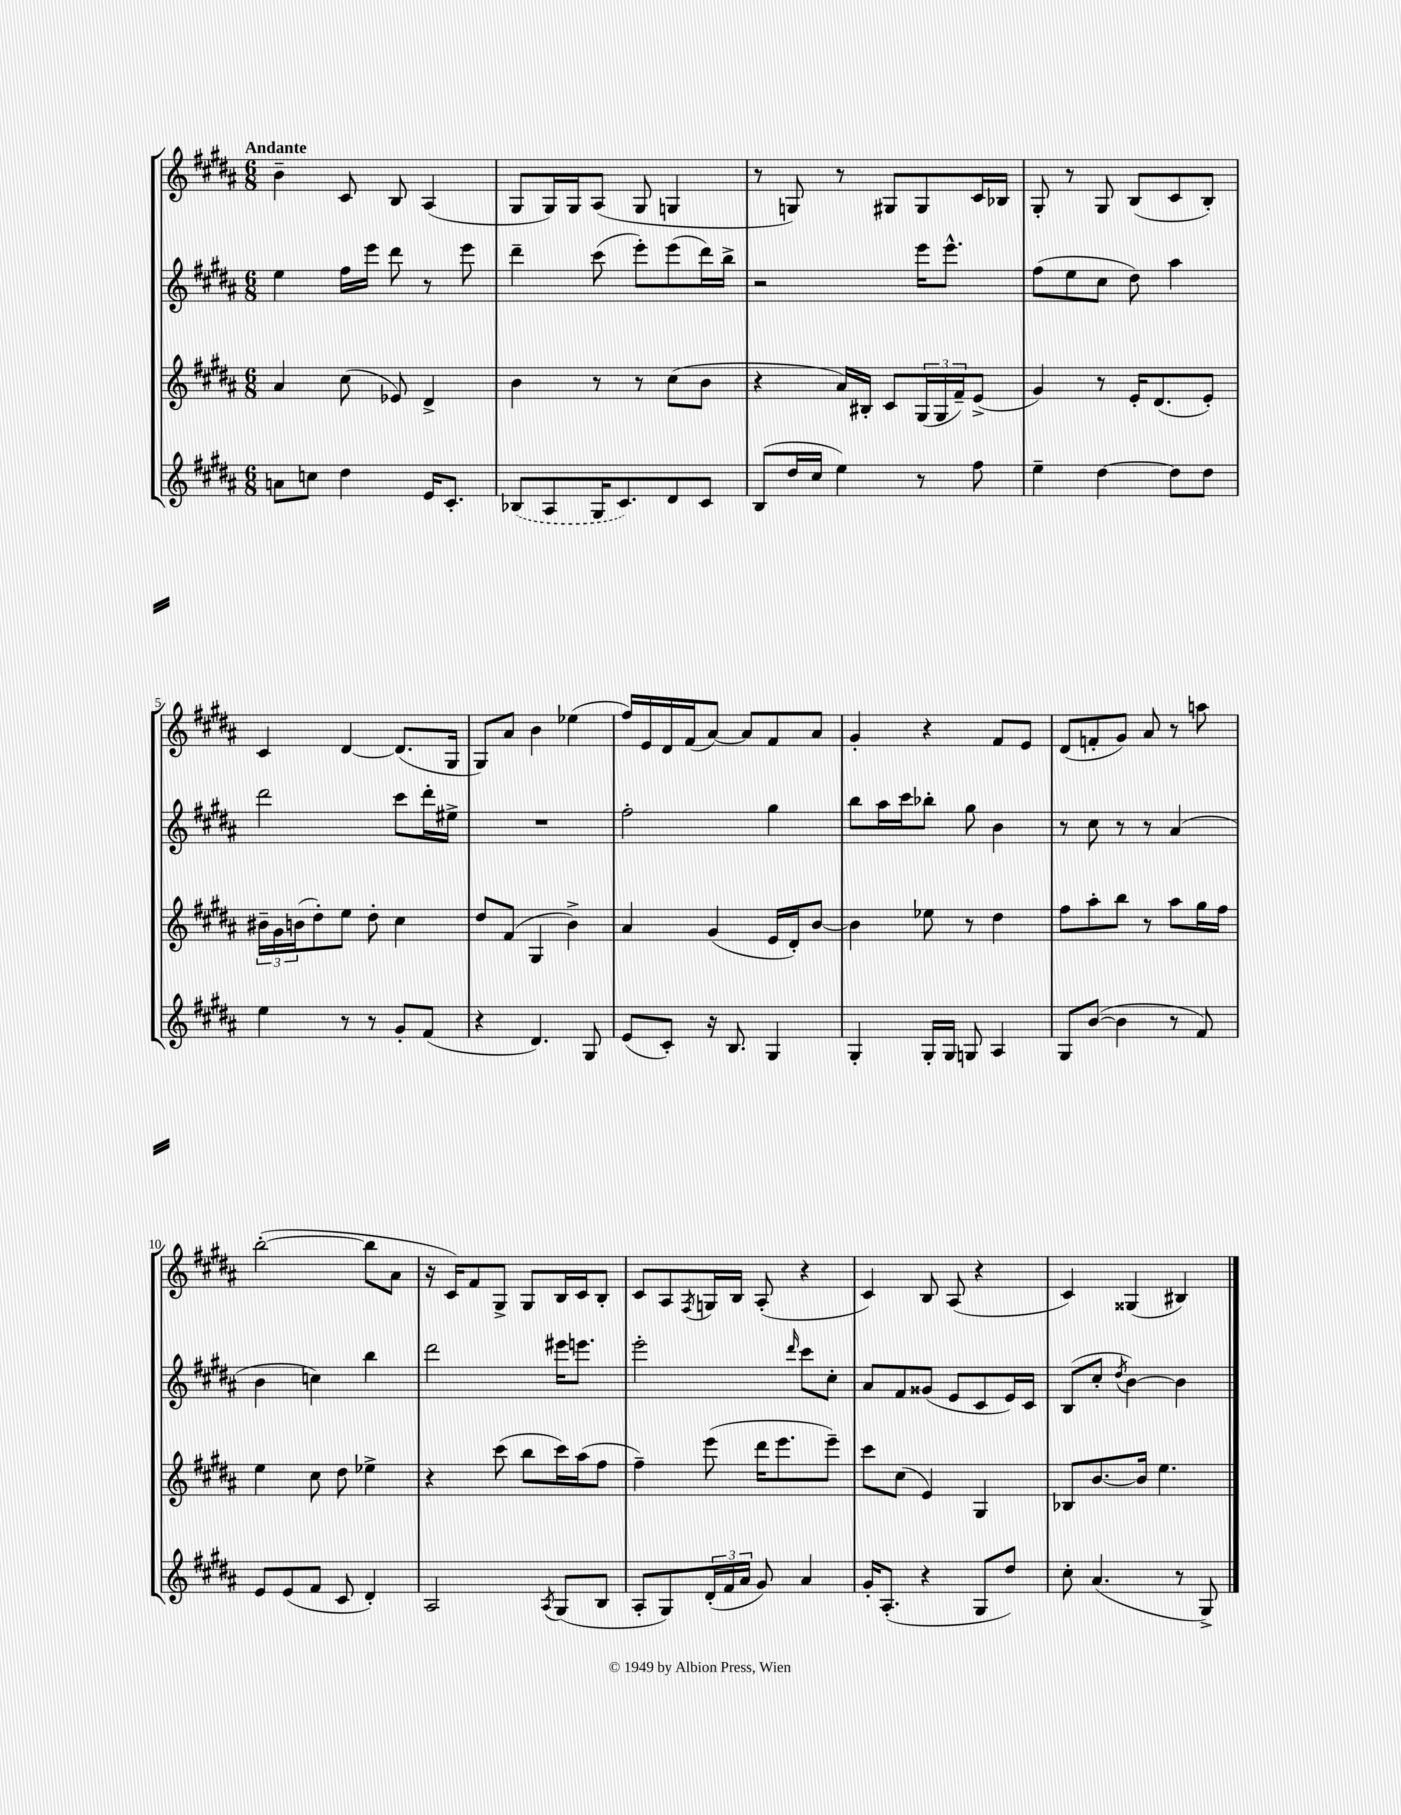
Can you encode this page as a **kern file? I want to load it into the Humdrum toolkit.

**kern	**kern	**kern	**kern
*staff4	*staff3	*staff2	*staff1
*clefG2	*clefG2	*clefG2	*clefG2
*k[f#c#g#d#a#]	*k[f#c#g#d#a#]	*k[f#c#g#d#a#]	*k[f#c#g#d#a#]
*M6/8	*M6/8	*M6/8	*M6/8
8a\L	4a#/	4ee\	4b~\
8cc\J	.	.	.
4dd#\	(8cc#\	16ff#\LL	8c#/
.	.	16eee\JJ	.
.	8e-/)	8ddd#\	8B/
16e/LK	4d#^/	8r	(4A#/
8.c#'/J	.	.	.
.	.	8eee\	.
=	=	=	=
(8B-/L	4b\	4ddd#~\	8G#/L
8A#/	.	.	16G#/L)
.	.	.	16G#/J
16G#/K	8r	(8ccc#\	(8A#/J
8.c#/)	.	.	.
.	8r	8eee'\L)	8G#/
8d#/	(8cc#\L	(8eee\	4G/
8c#/J	8b\J	16ddd#\L)	.
.	.	16bb^\JJ	.
=	=	=	=
(8B/L	4r	2r	8r
16dd#/L	.	.	8G/)
16cc#/JJ	.	.	.
4ee\)	16a#/LL)	.	8r
.	16B#'/JJ	.	.
.	8c#/L	.	8G#/L
8r	(24G#/L	16eee\LK	8G#/
.	24G#/	.	.
.	.	8.eee^^\J	.
.	24f#~/J)	.	.
8ff#\	(8e^/J	.	16c#/L
.	.	.	16B-/JJ
=	=	=	=
4ee~\	4g#/)	(8ff#\L	8G#'/
.	.	8ee\	8r
[4dd#\	8r	8cc#\J	8G#/
.	16e'/LK	8dd#\)	(8B/L
.	(8.d#/	.	.
8dd#\]L	.	4aa#\	8c#/
8dd#\J	8e'/J)	.	8B'/J)
=	=	=	=
4ee\	24b#~\LL	2ddd#\	4c#/
.	24g#\	.	.
.	(24b\J	.	.
.	8dd#'\)	.	.
8r	8ee\J	.	[4d#/
8r	8dd#'\	.	.
8g#'/L	4cc#\	8ccc#\L	(8.d#/]L
(8f#/J	.	16ddd#'\L	.
.	.	16ee#^\JJ	16G#/Jk
=	=	=	=
4r	8dd#/L	2.r	8G#/L)
.	(8f#/J	.	8a#/J
4.d#/)	4G#/	.	4b\
.	4b^\)	.	(4ee-\
8G#/	.	.	.
=	=	=	=
(8e/L	4a#/	2ff#'\	16ff#/LL)
.	.	.	16e/
8c#'/J)	.	.	16d#/
.	.	.	(16f#/J
16r	(4g#/	.	[8a#/J)
8.B/	.	.	.
.	.	.	8a#/]L
4G#/	16e/LL	4gg#\	8f#/
.	16d#'/J)	.	.
.	[8b/J	.	8a#/J
=	=	=	=
4G#'/	4b\]	8bb\L	4g#'/
.	.	16aa#\L	.
.	.	16ccc#\J	.
16G#'/LL	8ee-\	8bb-'\J	4r
16G#/JJ	.	.	.
8G/	8r	8gg#\	.
4A#/	4dd#\	4b\	8f#/L
.	.	.	8e/J
=	=	=	=
8G#/L	8ff#\L	8r	(8d#/L
([8b/J	8aa#'\	8cc#\	8f'/
4b\]	8bb\J	8r	8g#/J)
.	8r	8r	8a#/
8r	8aa#\L	(4a#/	8r
8f#/)	16gg#\L	.	8aa\
.	16ff#\JJ	.	.
=	=	=	=
8e/L	4ee\	4b\	([2bb'\
(8e/	.	.	.
8f#/J	8cc#\	4cc\)	.
8c#/	8dd#\	.	.
4d#'/)	4ee-^\	4bb\	8bb\]L
.	.	.	8a#\J
=	=	=	=
2A#/	4r	2ddd#\	16r
.	.	.	16c#/LK)
.	.	.	8f#/
.	(8ccc#\	.	8G#^/J
.	8bb\L	.	8G#/L
8qA#/	.	.	.
(8G#/L	16ccc#\L)	16eee#\LK	16B/L
.	(16aa#\J	8.eee\J	16c#/J
8B/J	8ff#\J	.	8B'/J
=	=	=	=
8A#'/L	4ff#~\)	2eee'\	8c#/L
8G#/)	.	.	8A#/
.	.	.	8qF#/
(24d#'/L	(8eee\	.	16G/L
24f#/	.	.	.
.	.	.	16B/JJ
24a#/JJ	.	.	.
8g#/)	16ddd#\LK	.	(8A#'/
.	8.eee\	.	.
.	.	16qqddd#/	.
4a#/	.	8ccc#\L	4r
.	8eee~\J)	8cc#'\J	.
=	=	=	=
16g#'/LK	8ccc#\L	8a#/L	4c#/)
(8.A#'/J	.	.	.
.	(8cc#\J	8f#/	.
4r	4e/)	(8g##/J	8B/
.	.	8e/L	(8A#/
8G#/L	4G#/	8c#/	4r
8dd#/J)	.	16e/L)	.
.	.	16c#/JJ	.
=	=	=	=
8cc#'\	8B-/L	(8B/L	4c#/)
(4.a#/	[8.b/	8cc#'/J	.
.	.	8qdd#/	.
.	.	[4b\)	(4G##/
.	16b/]Jk	.	.
.	4.ee\	.	.
8r	.	4b\]	4B#/)
8G#^/)	.	.	.
==	==	==	==
*-	*-	*-	*-
